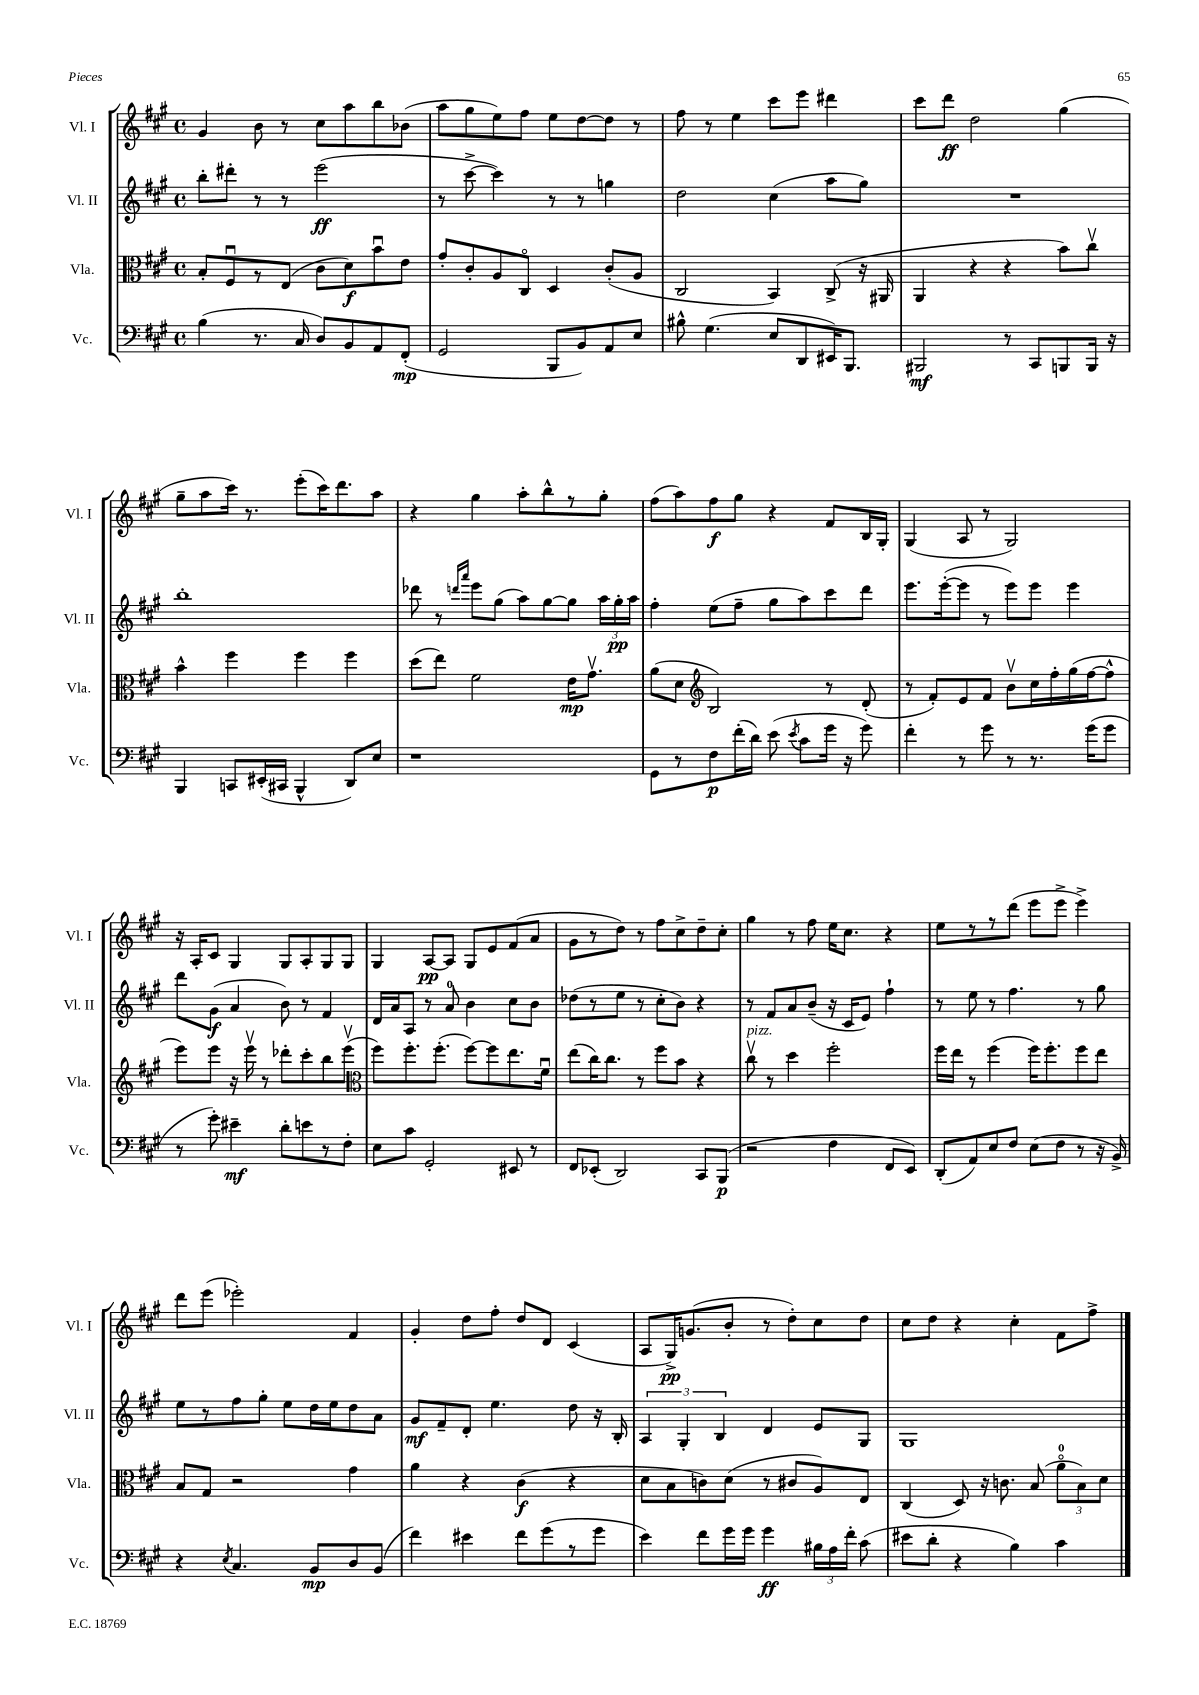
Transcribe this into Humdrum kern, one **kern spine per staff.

**kern	**dynam	**kern	**dynam	**kern	**dynam	**kern	**dynam
*part4	*part4	*part3	*part3	*part2	*part2	*part1	*part1
*staff4	*staff4	*staff3	*staff3	*staff2	*staff2	*staff1	*staff1
*I"Vc.	*	*I"Vla.	*	*I"Vl. II	*	*I"Vl. I	*
*I'Vc.	*	*I'Vla.	*	*I'Vl. II	*	*I'Vl. I	*
*clefF4	*	*clefC3	*	*clefG2	*	*clefG2	*
*k[f#c#g#]	*	*k[f#c#g#]	*	*k[f#c#g#]	*	*k[f#c#g#]	*
*M4/4	*	*M4/4	*	*M4/4	*	*M4/4	*
*met(c)	*	*met(c)	*	*met(c)	*	*met(c)	*
=80	=80	=80	=80	=80	=80	=80	=80
(4B\	.	8B'/L	.	8bb'\L	.	4g#/	.
.	.	8F#u/	.	8ddd#X'\J	.	.	.
8.r	.	8r	.	8r	.	8b\	.
.	.	(8E/J	.	8r	.	8r	.
16C#/	.	.	.	.	.	.	.
8D/L)	.	8c#\L	.	(2eee\	ff	8cc#\L	.
8BB/	.	8d\)	f	.	.	8aa\	.
8AA/	.	8bu\	.	.	.	8bb\	.
(8FF#'/J	mp	8e\J	.	.	.	(8b-X\J	.
=81	=81	=81	=81	=81	=81	=81	=81
2GG#/	.	8g#'/L	.	8r	.	8aa\L	.
.	.	8c#'/	.	[8ccc#^\	.	8gg#\	.
.	.	8A/	.	4ccc#\])	.	8ee\)	.
.	.	8C#/J	.	.	.	8ff#\J	.
8BBB/L	.	4D/	.	8r	.	8ee\L	.
8BB/)	.	.	.	8r	.	[8dd\	.
8AA/	.	(8c#'/L	.	4ggn\	.	8dd\J]	.
8E/J	.	8A/J	.	.	.	8r	.
=82	=82	=82	=82	=82	=82	=82	=82
8B#X^^\	.	2C#/	.	2dd\	.	8ff#\	.
(4.G#\	.	.	.	.	.	8r	.
.	.	.	.	.	.	4ee\	.
8E/L	.	4BB/)	.	(4cc#\	.	8ccc#\L	.
8DD/	.	.	.	.	.	8eee\J	.
16EE#X/K)	.	(8C#^/	.	8aa\L	.	4ddd#X\	.
8.BBB/J	.	.	.	.	.	.	.
.	.	16r	.	8gg#\J)	.	.	.
.	.	16AA#X/	.	.	.	.	.
=83	=83	=83	=83	=83	=83	=83	=83
2BBB#X/	mf	4AA/	.	1r	.	8ccc#\L	.
.	.	.	.	.	.	8ddd\J	ff
.	.	4r	.	.	.	2dd\	.
8r	.	4r	.	.	.	.	.
8CC#/L	.	.	.	.	.	.	.
8BBBn/	.	8b\L)	.	.	.	(4gg#\	.
16BBB/Jk	.	8cc#v\J	.	.	.	.	.
16r	.	.	.	.	.	.	.
!!LO:LB:g=z
=84	=84	=84	=84	=84	=84	=84	=84
4BBB/	.	4b^^\	.	1bb'	.	8gg#~\L	.
.	.	.	.	.	.	8aa\	.
8CCn/L	.	4ff#\	.	.	.	16ccc#\Jk)	.
.	.	.	.	.	.	8.r	.
(16EE#X'/L	.	.	.	.	.	.	.
16CC#X/JJ	.	.	.	.	.	.	.
4BBB^^/	.	4ff#\	.	.	.	(8eee'\L	.
.	.	.	.	.	.	16ccc#\K)	.
.	.	.	.	.	.	8.ddd\	.
8DD/L)	.	4ff#\	.	.	.	.	.
8E/J	.	.	.	.	.	8aa\J	.
=85	=85	=85	=85	=85	=85	=85	=85
1r	.	(8dd\L	.	8ddd-X\	.	4r	.
.	.	8ee\J)	.	8r	.	.	.
.	.	.	.	16qqdddn/LL	.	.	.
.	.	.	.	16qqaaa/JJ	.	.	.
.	.	2f#\	.	8eee\L	.	4gg#\	.
.	.	.	.	(8gg#\J	.	.	.
.	.	.	.	8aa\L)	.	8aa'\L	.
.	.	.	.	[8gg#\	.	8bb^^\	.
.	.	16e\KL	mp	8gg#\J]	.	8r	.
.	.	8.g#v\J	.	.	.	.	.
.	.	.	.	24aa\LL	.	8gg#'\J	.
.	.	.	.	24gg#'\	pp	.	.
.	.	.	.	24aa\JJ	.	.	.
=86	=86	=86	=86	=86	=86	=86	=86
8GG#\L	.	(8a\L	.	4ff#'\	.	(8ff#\L	.
8r	.	8d\J	.	.	.	8aa\)	.
*	*	*clefG2	*	*	*	*	*
8F#\	p	2B/)	.	(8ee\L	.	8ff#\	f
(16f#'\L	.	.	.	8ff#~\J	.	8gg#\J	.
16d\JJ)	.	.	.	.	.	.	.
(8e\	.	.	.	8gg#\L	.	4r	.
8qe/	.	.	.	.	.	.	.
8c#\L	.	.	.	8aa\)	.	.	.
16g#\Jk	.	8r	.	8ccc#\	.	8f#/L	.
16r	.	.	.	.	.	.	.
8g#\)	.	(8d'/	.	8ddd\J	.	16B/L	.
.	.	.	.	.	.	16G#'/JJ	.
=87	=87	=87	=87	=87	=87	=87	=87
4f#'\	.	8r	.	8.eee\L	.	(4G#/	.
.	.	8f#'/L)	.	.	.	.	.
.	.	.	.	([16eee'\k	.	.	.
8r	.	8e/	.	8eee\J]	.	8A/	.
8g#\	.	8f#/J	.	8r	.	8r	.
8r	.	8bv\L	.	8eee\L)	.	2G#/)	.
8.r	.	16cc#\L	.	8eee\J	.	.	.
.	.	16ff#'\	.	.	.	.	.
.	.	(16gg#\	.	4eee\	.	.	.
(16g#\KL	.	[16ff#\J	.	.	.	.	.
8g#\J	.	8ff#^^\J]	.	.	.	.	.
!!LO:LB:g=z
=88	=88	=88	=88	=88	=88	=88	=88
8r	.	8eee\L)	.	8ddd\L	.	16r	.
.	.	.	.	.	.	16A'/KL	.
8g#'\)	.	8eee\J	.	(8g#\J	f	8c#/J	.
4e#X~\	mf	16r	.	4a/	.	4G#/	.
.	.	16eeev\	.	.	.	.	.
.	.	8r	.	.	.	.	.
8d'\L	.	8ddd-X'\L	.	8b\)	.	8G#/L	.
8en\	.	8ccc#'\	.	8r	.	8A'/	.
8r	.	8bb\	.	4f#/	.	8G#/	.
8F#'\J	.	(8eeev\J	.	.	.	8G#/J	.
=89	=89	=89	=89	=89	=89	=89	=89
*	*	*clefC3	*	*	*	*	*
8E\L	.	8ff#\L)	.	16d/LL	.	4G#/	.
.	.	.	.	16a/J	.	.	.
8c#\J	.	8.ff#'\	.	8A/J	.	.	.
2GG#'/	.	.	.	8r	.	[8A/L	pp
.	.	(8.ff#'\J	.	.	.	.	.
.	.	.	.	8a/	.	8A/J]	.
.	.	[8ff#\L)	.	4b\	.	8G#/L	.
.	.	8ff#\]	.	.	.	8e/	.
8EE#X/	.	8.ee\	.	8cc#\L	.	(8f#/	.
8r	.	.	.	8b\J	.	8a/J	.
.	.	16f#u\Jk	.	.	.	.	.
=90	=90	=90	=90	=90	=90	=90	=90
8FF#/L	.	(8ee\L	.	(8dd-X\L	.	8g#\L	.
(8EE-X'/J	.	16cc#\K)	.	8r	.	8r	.
.	.	8.cc#\J	.	.	.	.	.
2DD/)	.	.	.	8ee\J	.	8dd\J)	.
.	.	8r	.	8r	.	8r	.
.	.	8ff#\L	.	8cc#'\L	.	8ff#\L	.
.	.	8b\J	.	8b\J)	.	8cc#^\	.
8CC#/L	.	4r	.	4r	.	8dd~\	.
(8BBB/J	p	.	.	.	.	8cc#'\J	.
=91	=91	=91	=91	=91	=91	=91	=91
!	!	!LO:TX:a:i:t=pizz.	!	!	!	!	!
2r	.	8cc#v\	.	8r	.	4gg#\	.
.	.	8r	.	8f#/L	.	.	.
.	.	4dd\	.	8a/	.	8r	.
.	.	.	.	(8b~/J	.	8ff#\	.
4F#\	.	2ff#'\	.	16r	.	16ee\KL	.
.	.	.	.	16c#/KL	.	8.cc#\J	.
.	.	.	.	8e/J)	.	.	.
8FF#/L	.	.	.	4ff#`\	.	4r	.
8EE/J)	.	.	.	.	.	.	.
=92	=92	=92	=92	=92	=92	=92	=92
(8DD'/L	.	16ff#\LL	.	8r	.	8ee\L	.
.	.	16ee\JJ	.	.	.	.	.
8AA/)	.	8r	.	8ee\	.	8r	.
8E/	.	(4ff#\	.	8r	.	8r	.
8F#/J	.	.	.	4.ff#\	.	(8ddd\J	.
(8E\L	.	16ff#\KL)	.	.	.	8eee\L	.
.	.	8.ff#'\	.	.	.	.	.
8F#\J	.	.	.	.	.	8eee^\J	.
8r	.	8ff#\	.	8r	.	4eee^\)	.
16r	.	8ee\J	.	8gg#\	.	.	.
16BB^/)	.	.	.	.	.	.	.
!!LO:LB:g=z
=93	=93	=93	=93	=93	=93	=93	=93
4r	.	8B/L	.	8ee\L	.	8ddd\L	.
.	.	8G#/J	.	8r	.	(8eee\J	.
8qE/	.	.	.	.	.	.	.
4.C#/	.	2r	.	8ff#\	.	2eee-X'\)	.
.	.	.	.	8gg#'\J	.	.	.
.	.	.	.	8ee\L	.	.	.
8BB/L	mp	.	.	16dd\L	.	.	.
.	.	.	.	16ee\J	.	.	.
8D/	.	4g#\	.	8dd\	.	4f#/	.
(8BB/J	.	.	.	8a\J	.	.	.
=94	=94	=94	=94	=94	=94	=94	=94
4f#\)	.	4a\	.	8g#/L	mf	4g#'/	.
.	.	.	.	8f#~/	.	.	.
4e#X\	.	4r	.	8d'/J	.	8dd\L	.
.	.	.	.	4.ee\	.	8ff#'\J	.
8f#\L	.	(4c#\	f	.	.	8dd/L	.
(8g#\	.	.	.	.	.	8d/J	.
8r	.	4r	.	8dd\	.	(4c#/	.
8g#\J	.	.	.	16r	.	.	.
.	.	.	.	16B'/	.	.	.
=95	=95	=95	=95	=95	=95	=95	=95
4e\)	.	8d\L	.	6A/	.	8A/L	.
.	.	8B\	.	.	.	16G#^/K)	pp
.	.	.	.	6G#'/	.	.	.
.	.	.	.	.	.	(8.gn/	.
8f#\L	.	8cn\)	.	.	.	.	.
.	.	.	.	6B/	.	.	.
16g#\L	.	(8d\J	.	.	.	8b'/J	.
16g#\JJ	.	.	.	.	.	.	.
4g#\	ff	8r	.	4d/	.	8r	.
.	.	8c#X/L	.	.	.	8dd'\L)	.
24B#X\LL	.	8A/)	.	8e/L	.	8cc#\	.
24A\	.	.	.	.	.	.	.
24f#'\JJ	.	.	.	.	.	.	.
(8c#\	.	8E/J	.	8G#/J	.	8dd\J	.
=96	=96	=96	=96	=96	=96	=96	=96
8e#X\L	.	(4C#/	.	1G#	.	8cc#\L	.
8d'\J	.	.	.	.	.	8dd\J	.
4r	.	8D/)	.	.	.	4r	.
.	.	16r	.	.	.	.	.
.	.	8.cn\	.	.	.	.	.
4B\)	.	.	.	.	.	4cc#'\	.
.	.	(8B/	.	.	.	.	.
4c#\	.	12a\L	.	.	.	8f#\L	.
.	.	12B\)	.	.	.	.	.
.	.	.	.	.	.	8ff#^\J	.
.	.	12d\J	.	.	.	.	.
==	==	==	==	==	==	==	==
*-	*-	*-	*-	*-	*-	*-	*-
